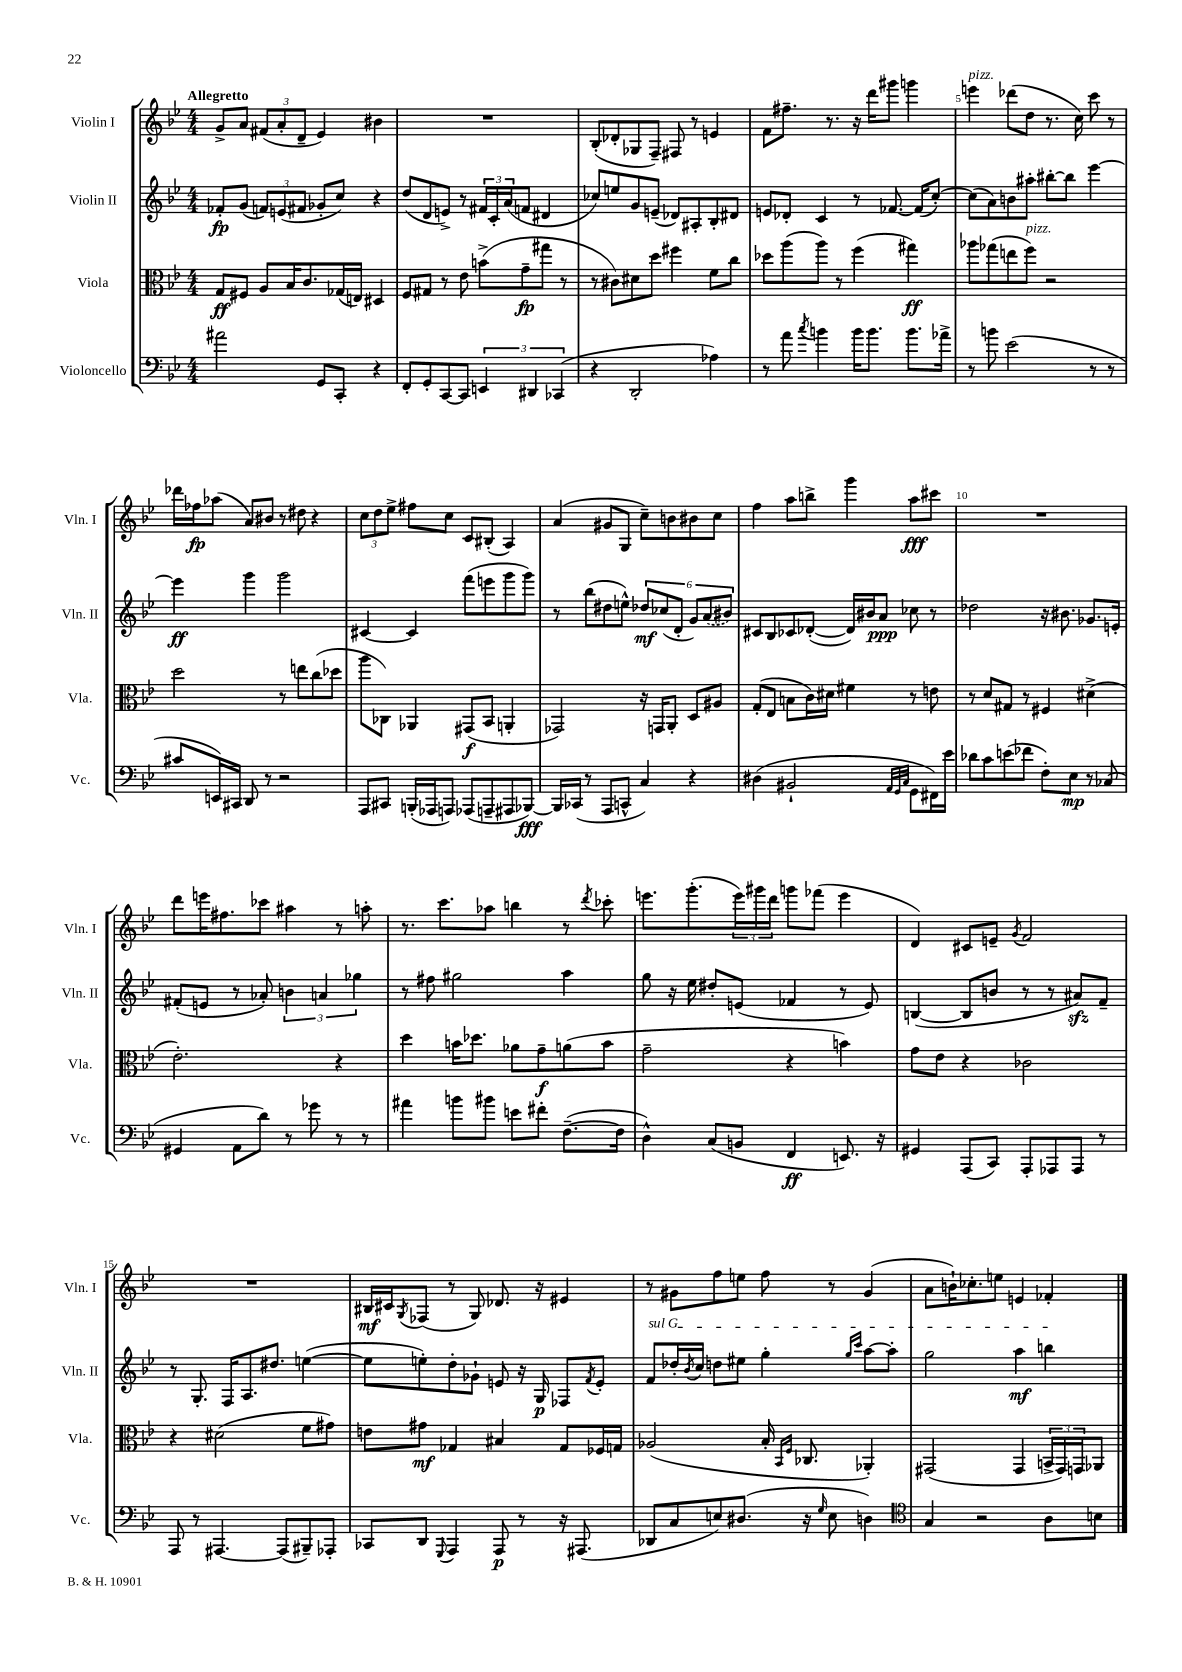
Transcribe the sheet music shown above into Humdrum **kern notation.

**kern	**kern	**kern	**kern
*staff4	*staff3	*staff2	*staff1
*clefF4	*clefC3	*clefG2	*clefG2
*k[b-e-]	*k[b-e-]	*k[b-e-]	*k[b-e-]
*M4/4	*M4/4	*M4/4	*M4/4
2a#	8G	8f-'	8g^
.	8F#	(8g	8a
.	8A	12f)	(12f#
.	.	(12e	12a'
.	16B-	.	.
.	.	12f#	12d~
.	8.c	.	.
8GG	.	8g-'	4e-)
8CC'	(16G-	8cc)	.
.	16E)	.	.
4r	4D#	4r	4b#
=	=	=	=
8FF'	8F	(8dd	1r
8GG'	8G#	8d	.
[8CC	8r	8e^)	.
8CC]	8e-	8r	.
6EE	(8b^	24f#	.
.	.	24c'	.
.	.	(24a	.
.	8g~	8f	.
6DD#	.	.	.
.	8gg#	4d#	.
(6CC-	.	.	.
.	8r	.	.
=	=	=	=
4r	8r	8cc-)	(8B-'
.	8c#)	8ee	8d-'
2DD'	8d#	8g	8G-
.	8dd	(8e~	8F~)
.	4ff#	8d-)	8F#
.	.	8A#'	8r
4A-)	8f	8B-'	4e
.	8cc	8d#	.
=	=	=	=
8r	8dd-	8e	8f
8a	(8aa	8d-'	8.ff#~
8qcc	.	.	.
4b	8aa)	4c	.
.	.	.	8.r
.	8r	.	.
16b	(4ff	8r	16r
8.b	.	.	16ddd
.	.	[8.f-	8ggg#
8.b	4gg#)	.	4ggg
.	.	(16f-]	.
.	.	[8cc')	.
16a-^	.	.	.
=	=	=	=
8r	8aa-	(8cc]	4eee
8b	(8gg-	8a)	.
(2e-	8ee	8b	(8ddd-
.	8ff)	8aa#'	8dd
.	2r	[8bb#'	8.r
.	.	8bb#]	.
.	.	.	16cc)
8r	.	[4eee-	8ccc
8r	.	.	8r
=	=	=	=
8c#	2dd	4eee-]	16ddd-
.	.	.	16ff-
16EE)	.	.	(8aa-
16CC#	.	.	.
8DD	.	4ggg	8a)
8r	.	.	8b#
2r	8r	2ggg	8r
.	8ee	.	8dd#
.	(8cc	.	4r
.	8dd-	.	.
=	=	=	=
8AAA	8aa	[4c#	12cc
.	.	.	12dd
8CC#	8C-)	.	.
.	.	.	12ee-^
(16BBB'	4AA-	4c#]	8ff#
16AAA-	.	.	.
8AAA)	.	.	8cc
(8AAA-	(8GG#	(8fff	8c
8AAA~	8BB-	8eee	(8B#'
8AAA#	4AA'	8ggg	4A)
[8BBB-)	.	8ggg)	.
=	=	=	=
16BBB-]	2GG-)	8r	(4a
(16CC-	.	.	.
8r	.	(8bb-	.
8AAA	.	8dd#	8g#
8CC^^	.	8ee^^)	8G
4C)	16r	12dd-	8cc~)
.	16GG	.	.
.	.	(12cc-	.
.	8AA'	.	8b
.	.	12d'	.
4r	8D	12g)	8b#
.	.	(12a	.
.	8A#	.	8cc
.	.	12b#)	.
=	=	=	=
(4D#	(8G'	8c#	4ff
.	8E-	8B-	.
2BB#`	8B	8c-	8aa
.	16c)	([8d-'	8bb^
.	16d#	.	.
.	4f#	16d-])	4ggg
.	.	16b#	.
.	.	8a	.
32qqAA	.	.	.
32qqGG	.	.	.
32qqC	.	.	.
8GG	8r	8cc-	8aa
16FF#)	8e	8r	8ccc#
16e-	.	.	.
=	=	=	=
8d-	8r	2dd-	1r
8c	8d	.	.
(8e	8G#	.	.
8f-	8r	.	.
8F')	4F#	16r	.
.	.	8.b#	.
8E-	.	.	.
8r	(4d#^	8.g-	.
(8C-	.	.	.
.	.	16e'	.
=	=	=	=
4GG#	2.e-')	(8f#'	8ddd
.	.	8e	16eee
.	.	.	8.ff#
8AA	.	8r	.
8d)	.	8a-')	8ccc-
8r	.	6b	4aa#
8g-	.	.	.
.	.	6a	.
8r	4r	.	8r
.	.	6gg-	.
8r	.	.	8aa'
=	=	=	=
4a#	4dd	8r	8.r
.	.	8ff#	.
.	.	.	8.ccc
8b	16b	2gg#	.
.	8.dd-	.	.
8b#	.	.	8aa-
8e	8a-	.	4bb
8f#'	8g~	.	.
([8.F~	(8a	4aa	8r
.	.	.	8qddd
.	8b	.	8ccc-'
16F]	.	.	.
=	=	=	=
4D^^)	2g~	8gg	8.eee
.	.	16r	.
.	.	16ee-	(8.ggg'
(8C	.	8dd#'	.
8BB	.	(8e	24eee)
.	.	.	24ggg#
.	.	.	24ddd
4FF	4r	4f-	8ggg
.	.	.	(8fff-
8.EE)	4b)	8r	4eee
.	.	8e)	.
16r	.	.	.
=	=	=	=
4GG#	8g	([4B	4d)
.	8e-	.	.
(8AAA	4r	8B]	8c#
8CC)	.	8b	8e~
.	.	.	8qg
8AAA'	2c-	8r	2f
8AAA-	.	8r	.
8AAA-	.	8a#)	.
8r	.	8f~	.
=	=	=	=
8AAA	4r	8r	1r
8r	.	8.G'	.
[4.AAA#	(2d#	.	.
.	.	16F	.
.	.	8.A	.
.	.	8.dd#	.
(8AAA#]	.	.	.
8BBB#~)	8f	([4ee	.
8AAA-'	8g#)	.	.
=	=	=	=
8CC-	8e	8ee]	16B#
.	.	.	16c#
.	.	.	8qG
8DD	8g#	8ee')	(8F-
8qqGGG	.	.	.
4AAA	4G-	8dd'	8r
.	.	8g-`	8G)
8AAA	4B#	8e	8.d-
8r	.	16r	.
.	.	16G	16r
16r	8G-	8F-	4e#
(8.AAA#	.	.	.
.	.	8qf	.
.	16F-	8e'	.
.	16G	.	.
=	=	=	=
8DD-	(2A-	8f	8r
8C	.	16dd-'	8g#
.	.	8qb-	.
.	.	16cc	.
8E)	.	8dd	8ff
(8.D#	.	8ee#	8ee
.	16B-'	4gg'	8ff
.	16qqBB-	.	.
.	16qqF	.	.
16r	8.C-	.	.
16qqG	.	.	.
8E	.	.	8r
.	.	16qqgg	.
.	.	16qqccc	.
4D)	4AA-')	[8aa	(4g#
.	.	8aa']	.
=	=	=	=
*clefC4	*	*	*
4G	(2GG#	2gg	8a
.	.	.	16b`)
.	.	.	8.cc-'
2r	.	.	.
.	.	.	8ee
.	4GG#	4aa	4e
8A	24BB^	4bb	4f-'
.	24GG#)	.	.
.	24GG	.	.
8B	8AA-	.	.
==	==	==	==
*-	*-	*-	*-
